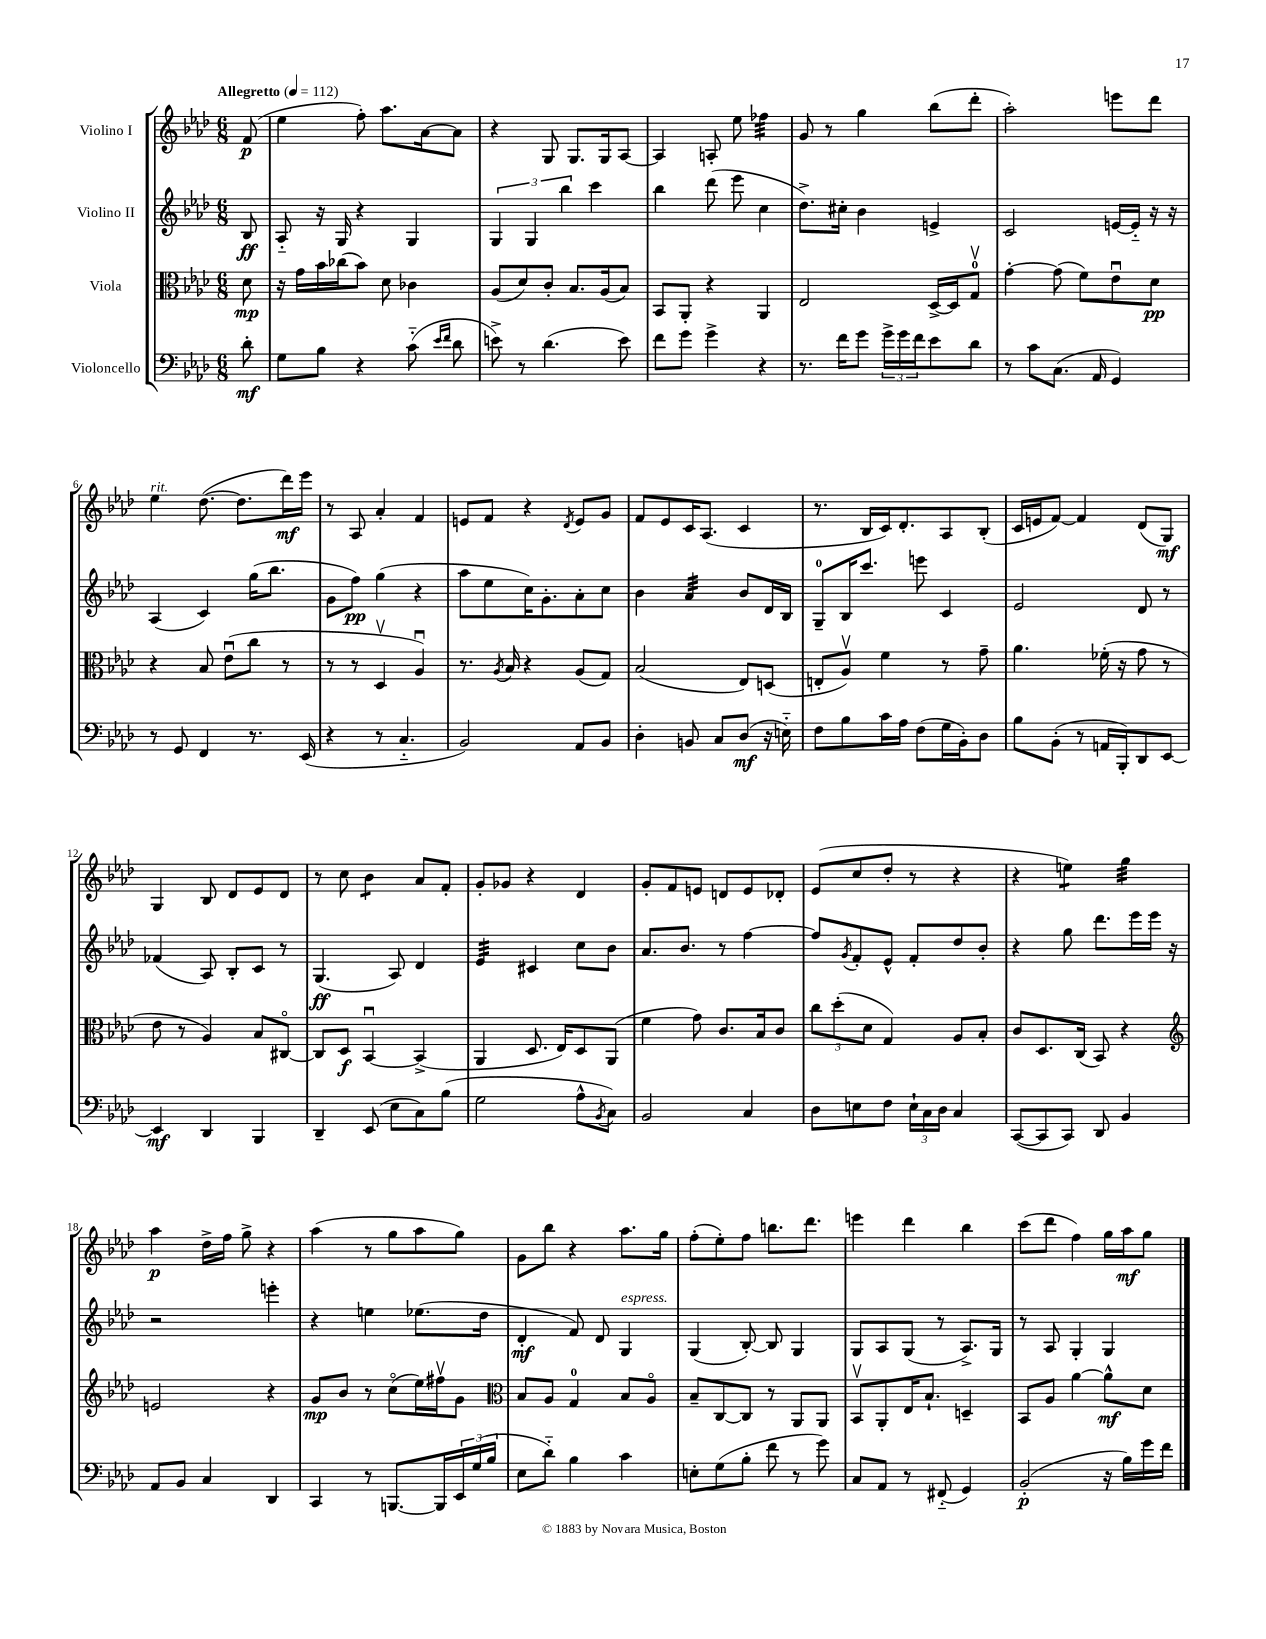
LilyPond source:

<<
\new StaffGroup <<
\new Staff = "s0" \with { instrumentName = "Violino I" } {
    \clef treble \key aes \major \numericTimeSignature \time 6/8 \partial 8 \tempo "Allegretto" 4 = 112
    f'8\p( |
    ees''4 f''8-.) aes''8. aes'16~ aes'8 |
    r4 g8 g8. g16 aes8~ |
    aes4 a8-. ees''8 fes''4:32 |
    g'8 r8 g''4 bes''8( des'''8-. |
    aes''2-.) e'''8 des'''8 |
    ees''4^\markup { \italic "rit." } des''8.~( des''8. des'''16\mf) ees'''16 |
    r8 aes8 aes'4-. f'4 |
    e'8 f'8 r4 \acciaccatura { des'8 } e'8 g'8 |
    f'8 ees'8 c'16 aes8.( c'4 |
    r8. bes16 c'16) des'8.-. aes8 bes8-.( |
    c'16 e'16 f'8~) f'4 des'8( g8\mf) |
    g4 bes8 des'8 ees'8 des'8 |
    r8 c''8 bes'4:8 aes'8 f'8-. |
    g'8-. ges'8 r4 des'4 |
    g'8-. f'8 e'8 d'8 e'8 des'8-. |
    ees'8( c''8 des''8-. r8 r4 |
    r4 e''4:8) g''4:32 |
    aes''4\p des''16-> f''16 g''8-> r4 |
    aes''4( r8 g''8 aes''8 g''8) |
    g'8 bes''8 r4 aes''8. g''16 |
    f''8-.( ees''8-.) f''8 b''8. des'''8. |
    e'''4 des'''4 bes''4 |
    c'''8( des'''8 f''4) g''16 aes''16\mf g''8 \bar "|." |
}
\new Staff = "s1" \with { instrumentName = "Violino II" } {
    \clef treble \key aes \major \numericTimeSignature \time 6/8 \partial 8
    bes8\ff |
    aes8-_ r16 g16 r4 g4 |
    \tuplet 3/2 { g4 g4 bes''4 } c'''4 |
    bes''4 des'''8( ees'''8 c''4 |
    des''8.->) cis''16-. bes'4 e'4-> |
    c'2 e'16~ e'16-_ r16 r16 |
    aes4( c'4) g''16( bes''8. |
    g'8 f''8\pp) g''4( r4 |
    aes''8 ees''8 c''16) g'8.-. aes'8-. c''8 |
    bes'4 aes'4:32 bes'8 des'16 bes16 |
    g8-0-- bes16 c'''8. e'''8 c'4 |
    ees'2 des'8 r8 |
    fes'4( aes8) bes8-. c'8 r8 |
    g4.\ff( aes8) des'4 |
    ees'4:32 cis'4 c''8 bes'8 |
    aes'8. bes'8. r8 f''4~ |
    f''8 \acciaccatura { g'8 } f'8-. ees'8-^ f'8-. des''8 bes'8-. |
    r4 g''8 des'''8. ees'''16 ees'''16 r16 |
    r2 e'''4-. |
    r4 e''4 ees''8.( des''16 |
    des'4-.\mf f'8) des'8 g4^\markup { \italic "espress." } |
    g4( bes8~-.) bes8 g4 |
    g8 aes8 g8( r8 aes8.->) g16 |
    r8 aes8 g4-. g4 \bar "|." |
}
\new Staff = "s2" \with { instrumentName = "Viola" } {
    \clef alto \key aes \major \numericTimeSignature \time 6/8 \partial 8
    des'8\mp |
    r16 g'16 bes'16 ces''16( bes'8) des'8 ces'4 |
    aes8( des'8) c'8-. bes8. aes16( bes8) |
    bes,8 aes,8-. r4 aes,4 |
    ees2 des16~-> des16 g8-0\upbow |
    g'4~-. g'8( f'8) ees'8\downbow des'8\pp |
    r4 bes8 ees'8\downbow( c''8 r8 |
    r8 r8 des4\upbow aes4\downbow) |
    r8. \acciaccatura { aes8 } bes16 r4 aes8( g8) |
    bes2( ees8) d8( |
    e8-. aes8\upbow) f'4 r8 g'8-- |
    aes'4. fes'16-.( r16 g'8 r8 |
    ees'8 r8 aes4) bes8 cis8~\flageolet |
    cis8 des8\f bes,4~\downbow bes,4->( |
    aes,4 des8. ees16) des8 aes,8( |
    f'4 g'8) c'8. bes16 c'8 |
    \tuplet 3/2 { c''8 des''8-.( des'8 } g4) aes8 bes8-. |
    c'8 des8. c16( bes,8) r4 |
    \clef treble e'2 r4 |
    g'8\mp bes'8 r8 c''8\flageolet( ees''16) fis''16\upbow g'8 |
    \clef alto bes8 aes8 g4-0 bes8 aes8\flageolet |
    bes8-- c8~ c8 r8 aes,8 aes,8 |
    bes,8\upbow aes,8-. ees16 bes8.-! d4-- |
    bes,8 aes8 aes'4~ aes'8-^\mf des'8 \bar "|." |
}
\new Staff = "s3" \with { instrumentName = "Violoncello" } {
    \clef bass \key aes \major \numericTimeSignature \time 6/8 \partial 8
    des'8-.\mf |
    g8 bes8 r4 c'8-_( \grace { ees'16 f'16 } des'8 |
    e'8->) r8 des'4.( e'8) |
    f'8 g'8 g'4-> r4 |
    r8. f'16 g'8 \tuplet 3/2 { g'16-> g'16 f'16 } ees'8 des'8 |
    r8 c'8 c8.( aes,16 g,4) |
    r8 g,8 f,4 r8. ees,16( |
    r4 r8 c4.-_ |
    bes,2) aes,8 bes,8 |
    des4-. b,8 c8 des8\mf( r16 e16-_) |
    f8 bes8 c'16 aes16 f8( g16 bes,16-.) des8 |
    bes8 bes,8-.( r8 a,16 bes,,16-.) des,8 ees,8~ |
    ees,4\mf des,4 bes,,4 |
    des,4-- ees,8( ees8 c8) bes8( |
    g2 aes8-^ \acciaccatura { bes,8 } c8) |
    bes,2 c4 |
    des8 e8 f8 \tuplet 3/2 { e16-! c16 des16 } c4 |
    c,8~( c,8 c,8) des,8 bes,4 |
    aes,8 bes,8 c4 des,4 |
    c,4 r8 b,,8.~ b,,16 \tuplet 3/2 { ees,16 g16( bes16 } |
    ees8 des'8-_) bes4 c'4 |
    e8-. g8( bes8-. f'8 r8 g'8) |
    c8 aes,8 r8 fis,8-_( g,4) |
    bes,2-.\p( r16 bes16) g'16 f'16 \bar "|." |
}
>>
>>
